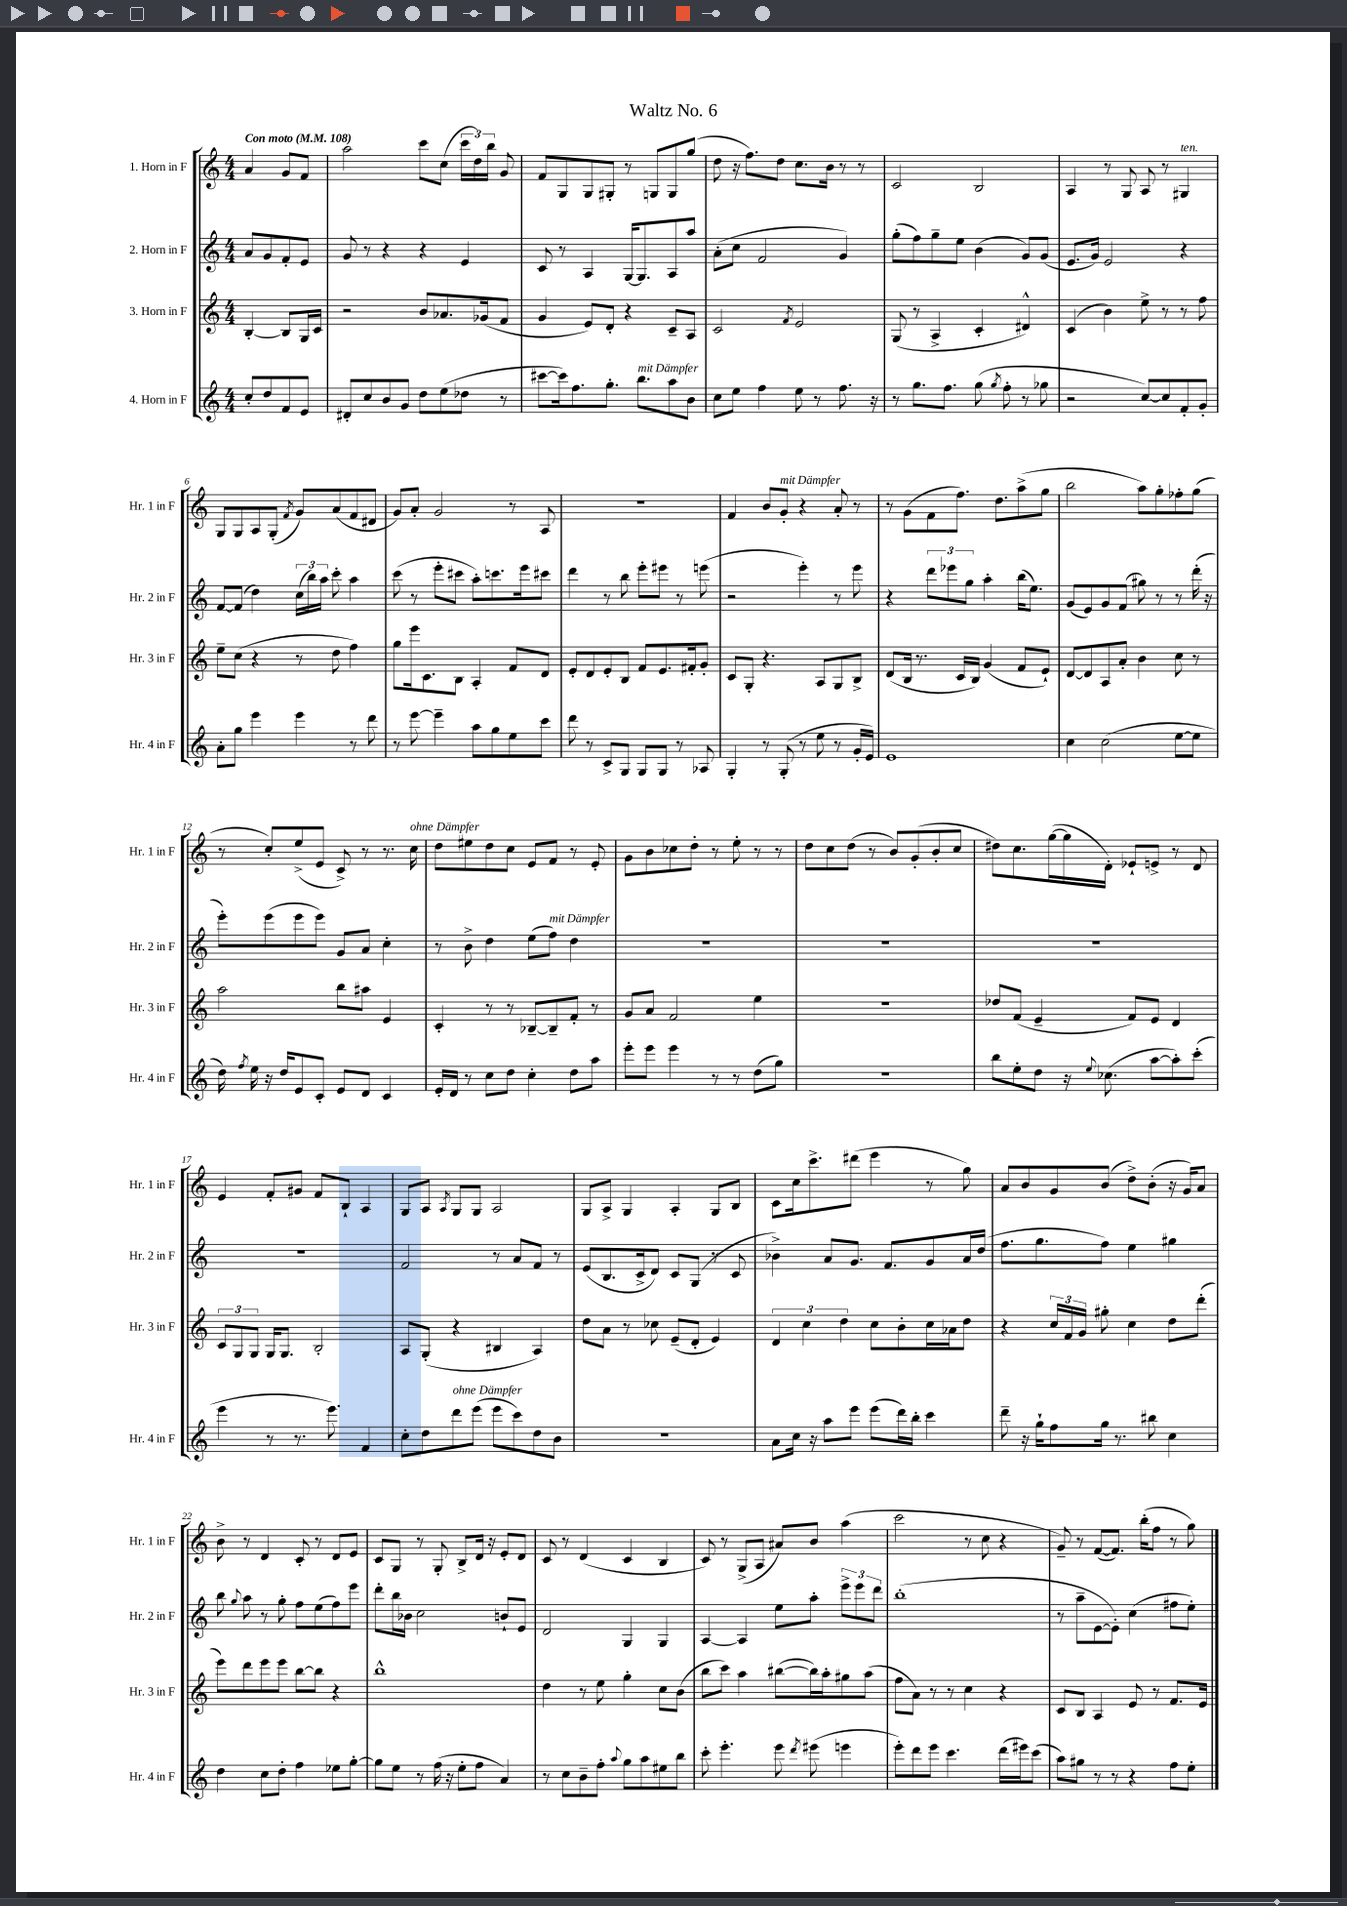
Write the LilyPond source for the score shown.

\header { title = "Waltz No. 6" }
<<
\new StaffGroup <<
\new Staff = "s0" \with { instrumentName = "1. Horn in F" shortInstrumentName = "Hr. 1 in F" } {
    \clef treble \key c \major \numericTimeSignature \time 4/4 \partial 2 \tempo "Con moto" 4 = 108
    \autoBeamOff a'4 g'8[ f'8] |
    a''2 c'''8[ c''8]( \tuplet 3/2 { c'''16[ d''16) b''16] } g'8 |
    f'8[ g8 g8 gis8]-. r8 g8[ g8 g''8]( |
    d''8 r16 f''8.[) d''8] c''8.[ b'16] r8 r8 |
    c'2 b2 |
    a4 r8 g8 a8 r8 gis4^\markup { \italic "ten." } |
    g8[ g8 a8 g8]-.( \acciaccatura { f'8 } g'8[) a'8( f'8 dis'8] |
    g'8[) a'8]-. g'2 r8 a8 |
    R1 |
    f'4 b'8[ g'8]-.^\markup { \italic "mit Dämpfer" } r4 a'8-. r8 |
    r8 g'8[( f'8 f''8.]) d''8.[ a''8->( g''8] |
    b''2 a''8[) g''8-. fes''8-. g''8]( |
    r8 c''8[-.) e''8->( e'8] c'8->) r8 r8. c''16^\markup { \italic "ohne Dämpfer" } |
    d''8[ eis''8 d''8 c''8] e'8[ f'8] r8 e'8-. |
    g'8[ b'8 ces''8 d''8]-. r8 e''8-. r8 r8 |
    d''8[ c''8 d''8]( r8 b'8[) g'8-.( b'8-. c''8] |
    dis''8[) c''8. g''16~( g''16 d'16]-.) ees'8[-! e'8]-> r8 d'8 |
    e'4 f'8[-. gis'8] f'8[ b8]-! a4 |
    g8[ a8] \acciaccatura { a8 } g8[ g8] a2 |
    g8[ a8]-> g4 a4-. g8[ b8] |
    c'8[ c''16 c'''8.-> dis'''8]( e'''4 r8 g''8) |
    a'8[ b'8 g'8 b'8]( d''8[->) b'8]-.( r16 g'16[) a'8] |
    b'8-> r8 d'4 c'8-. r8 d'8[ e'8] |
    c'8[ g8] r8 g8-. b8[-> d'16] r16 e'8[-. d'8] |
    c'8 r8 d'4( c'4 b4 |
    c'8) r8 g8[->( a8] ais'8[) b'8] a''4( |
    c'''2 r8 c''8 r4 |
    g'8--) r8 f'8[~( f'8.]) b''16[-.( f''8] r8 g''8) \bar "|." |
}
\new Staff = "s1" \with { instrumentName = "2. Horn in F" shortInstrumentName = "Hr. 2 in F" } {
    \clef treble \key c \major \numericTimeSignature \time 4/4 \partial 2
    \autoBeamOff a'8[ g'8 f'8-. e'8] |
    g'8 r8 r4 r4 e'4 |
    c'8 r8 a4 g16[~ g8. a8 a''8] |
    a'8[-.( c''8] f'2 g'4) |
    g''8[-.( f''8) g''8-- e''8] b'4( g'8[) g'8]( |
    e'8.[ g'16]) e'2 r4 |
    f'8[~ f'8]( d''4) \tuplet 3/2 { c''16[( b''16) a''16] } c'''8-. a''4 |
    c'''8( r8 e'''8[-. cis'''8] a''8[-.) c'''8. e'''16 cis'''8] |
    d'''4 r8 b''8 e'''8[-. eis'''8] r8 e'''8( |
    r2 e'''4-.) r8 e'''8 |
    r4 \tuplet 3/2 { d'''8[ ees'''8 g''8] } a''4-. b''16[( e''8.]) |
    g'8[( e'8) g'8 f'8]( gis''8) r8 r8 d'''16-.( r16 |
    e'''8[-.) e'''8( e'''8 e'''8]) g'8[ a'8] c''4-. |
    r8 b'8-> d''4 e''8[( f''8]^\markup { \italic "mit Dämpfer" }) d''4 |
    R1 |
    R1 |
    R1 |
    R1 |
    f'2 r8 a'8[ f'8] r8 |
    e'8[( b8. c'16-> d'8]) c'8[ g8]( r8 c'8 |
    bes'4->) a'8[ g'8.] f'8.[ g'8 a'16 d''16]( |
    f''8.[ g''8. f''8]) e''4 gis''4 |
    b''8 \appoggiatura { g''8 } a''8 r8 g''8-. f''8[ e''8( f''8) e'''8] |
    d'''8[-. b''16 bes'16] c''2 b'8[-! e'8] |
    d'2 g4 g4 |
    a4~ a4 e''8[ a''8]-. \tuplet 3/2 { e'''8[-> e'''8 d'''8] } |
    b''1-.( |
    r8 a''8[-- e'8~ e'8]-.) c''4( fis''8[ e''8]-.) \bar "|." |
}
\new Staff = "s2" \with { instrumentName = "3. Horn in F" shortInstrumentName = "Hr. 3 in F" } {
    \clef treble \key c \major \numericTimeSignature \time 4/4 \partial 2
    \autoBeamOff b4~-. b8[ g16 c'16] |
    r2 b'8[ aes'8. ges'16( f'8] |
    g'4 e'8[) d'8]-. r4 c'8[-- a8] |
    c'2 \acciaccatura { f'8 } e'2 |
    g8( r8 a4-> c'4-. dis'4-^) |
    c'4( b'4) e''8-> r8 r8 f''8 |
    e''8[-- c''8]( r4 r8 d''8 f''4) |
    g''8[ e'''16 c'8. b8] a4-. f'8[ d'8] |
    e'8[-. d'8 e'8-. b8] f'8[ e'8. fis'16-. g'8]-. |
    c'8[ g8]-. r4. a8[ g8 b8]-> |
    d'8[( b16] r8. c'16[ b16]) g'4( f'8[ e'8]-!) |
    d'8[~ d'8 a8 a'8]-. b'4 c''8 r8 |
    a''2 b''8[ ais''8] e'4 |
    c'4-. r8 r8 bes8[~-- bes8-- f'8]-. r8 |
    g'8[ a'8] f'2 e''4 |
    R1 |
    des''8[ f'8]( e'4-- f'8[) e'8] d'4 |
    \tuplet 3/2 { c'8[ g8 g8] } g16[ g8.] b2-. |
    a8[ g8]-.( r4 bis4 a4) |
    d''8[ a'8] r8 ces''8 e'8[--( d'8]-. e'4) |
    \tuplet 3/2 { d'4 c''4 d''4 } c''8[ b'8-. c''16 aes'16 d''8] |
    r4 \tuplet 3/2 { c''16[ f'16 g'16] } gis''8-. c''4 d''8[ d'''8]-.( |
    e'''8[) d'''8 e'''8 e'''8] b''8[~ b''8] r4 |
    b''1-^ |
    d''4 r8 e''8 g''4-. c''8[ b'8]( |
    b''8[ c'''8]) a''4 bis''8[~( bis''16) a''16-. gis''8 a''8]( |
    f''8[ a'8]) r8 r8 c''4 r4 |
    c'8[ b8] a4 e'8 r8 f'8.[ e'16] \bar "|." |
}
\new Staff = "s3" \with { instrumentName = "4. Horn in F" shortInstrumentName = "Hr. 4 in F" } {
    \clef treble \key c \major \numericTimeSignature \time 4/4 \partial 2
    \autoBeamOff c''8[-. d''8 f'8 e'8] |
    dis'8[-. c''8 b'8 g'8] d''8[ e''8( des''8] r8 |
    cis'''8[~ cis'''16) f''8. g''8.]-. b''8.[^\markup { \italic "mit Dämpfer" } a''8 b'8] |
    c''8[ e''8] f''4 e''8 r8 f''8. r16 |
    r8 g''8.[ f''8.] g''8( \acciaccatura { g''8 } f''8-. r8 ges''8 |
    r2 c''8[~) c''8 f'8-. g'8]-. |
    a'8[-. g''8] e'''4 e'''4 r8 d'''8 |
    r8 e'''8~ e'''4-- a''8[ g''8 e''8 c'''8] |
    d'''8 r8 c'8[-> g8] g8[ g8] r8 aes8 |
    g4-. r8 g8-.( r8 e''8 r8 g'16[-. e'16]) |
    e'1 |
    c''4 c''2( e''8[~ e''8] |
    d''16) \acciaccatura { f''8 } e''16 r16 d''16[ e'8 c'8]-. e'8[ d'8] c'4 |
    e'16[-. d'16] r8 c''8[ d''8] c''4-. d''8[ a''8] |
    e'''8[-. e'''8] e'''4 r8 r8 d''8[( g''8]) |
    R1 |
    b''8[ e''8-. d''8] r16 \appoggiatura { e''8 } ces''8.( a''8[~ a''8-.) c'''8]-.( |
    e'''4 r8 r8. e'''8.) f'4 |
    c''8[-. d''8 d'''8^\markup { \italic "ohne Dämpfer" } e'''8]( e'''8[ c'''8) d''8 b'8] |
    R1 |
    a'8[ c''16] r16 a''8[ e'''8] e'''8[( d'''16) b''16]-. c'''4 |
    d'''8-- r16 g''16[-! f''8 g''16] r8. bis''8 c''4 |
    d''4 c''8[ d''8]-. f''4 ees''8[ g''8]~-. |
    g''8[ e''8] r8 f''16( r16 e''8[-. f''8] a'4) |
    r8 c''8[ b'8-- f''8]-. \appoggiatura { a''8 } g''8[ a''8 eis''8 b''8] |
    c'''8-. e'''4.-. e'''8 \acciaccatura { d'''8 } eis'''8( e'''4 |
    e'''8[-.) d'''8 e'''8] c'''4. d'''16[( eis'''16) c'''8]( |
    a''8[) gis''8] r8 r8 r4 f''8[ e''8]-. \bar "|." |
}
>>
>>
